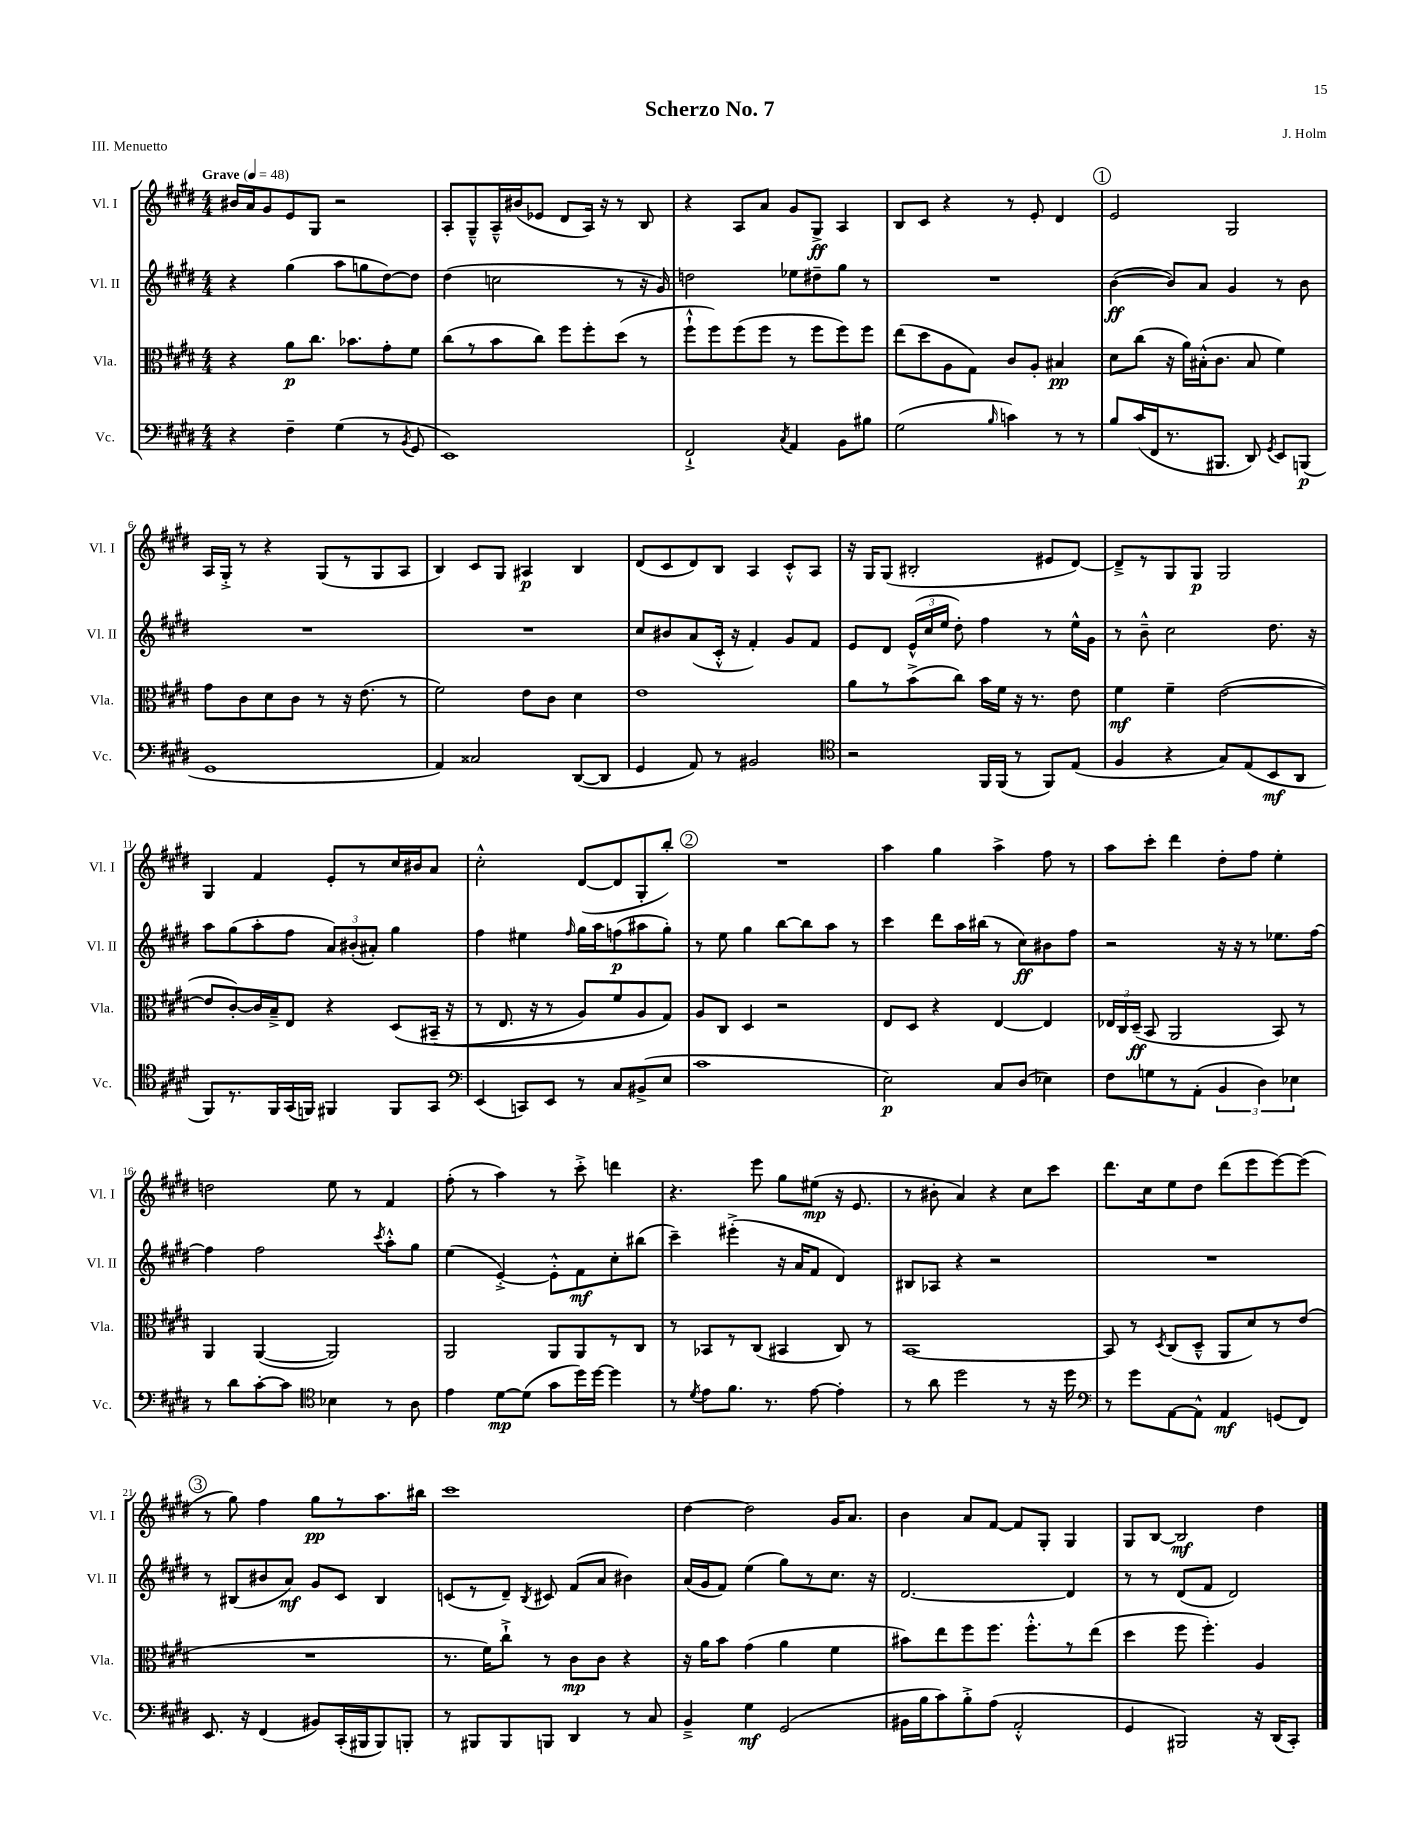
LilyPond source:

\header { title = "Scherzo No. 7" composer = "J. Holm" piece = "III. Menuetto" }
<<
\new StaffGroup <<
\new Staff = "s0" \with { instrumentName = "Vl. I" shortInstrumentName = "Vl. I" } {
    \clef treble \key e \major \numericTimeSignature \time 4/4 \tempo "Grave" 4 = 48
    \autoBeamOff bis'16[ a'16 gis'8 e'8 gis8] r2 |
    a8[-. gis8---^ a16---^ bis'16( ees'8] dis'8[ a16]) r16 r8 b8 |
    r4 a8[ a'8] gis'8[ gis8]->\ff a4 |
    b8[ cis'8] r4 r8 e'8-. dis'4 |
    \mark \markup { \circle "1" } e'2 gis2 |
    a16[ gis16]-.-> r8 r4 gis8[( r8 gis8 a8] |
    b4) cis'8[ gis8] ais4\p b4 |
    dis'8[( cis'8 dis'8) b8] a4 cis'8[-.-^ a8] |
    r16 gis16[ gis8]( bis2-. eis'8[ dis'8]~) |
    dis'8[---> r8 gis8 gis8]\p gis2 |
    gis4 fis'4 e'8[-. r8 cis''16 bis'16 a'8] |
    cis''2-.-^ dis'8[~( dis'8 gis8-. b''8]-.) |
    \mark \markup { \circle "2" } R1 |
    a''4 gis''4 a''4-> fis''8 r8 |
    a''8[ cis'''8]-. dis'''4 dis''8[-. fis''8] e''4-. |
    d''2 e''8 r8 fis'4 |
    fis''8-.( r8 a''4) r8 cis'''8-.-> d'''4 |
    r4. e'''8 gis''8[ eis''8]\mp( r16 e'8. |
    r8 bis'8-. a'4) r4 cis''8[ cis'''8] |
    dis'''8.[ cis''16 e''8 dis''8] dis'''8[( e'''8 e'''8~) e'''8]( |
    \mark \markup { \circle "3" } r8 gis''8) fis''4 gis''8[\pp r8 a''8. bis''16] |
    cis'''1 |
    dis''4~ dis''2 gis'16[ a'8.] |
    b'4 a'8[ fis'8]~ fis'8[ gis8]-. gis4 |
    gis8[ b8]~ b2\mf dis''4 \bar "|." |
}
\new Staff = "s1" \with { instrumentName = "Vl. II" shortInstrumentName = "Vl. II" } {
    \clef treble \key e \major \numericTimeSignature \time 4/4
    \autoBeamOff r4 gis''4( a''8[ g''8 dis''8~) dis''8] |
    dis''4( c''2 r8 r16 gis'16) |
    d''2 ees''8[ dis''8-- gis''8] r8 |
    R1 |
    \mark \markup { \circle "1" } b'4~\ff( b'8[) a'8] gis'4 r8 b'8 |
    R1 |
    R1 |
    cis''8[ bis'8 a'8( cis'16]-.-^ r16 fis'4-.) gis'8[ fis'8] |
    e'8[ dis'8] \tuplet 3/2 { e'16[-^( cis''16 e''16] } dis''8-.) fis''4 r8 e''16[-^ gis'16] |
    r8 b'8---^ cis''2 dis''8. r16 |
    a''8[ gis''8( a''8-. fis''8] \tuplet 3/2 { a'8[) bis'8-.( ais'8]-.) } gis''4 |
    fis''4 eis''4 \grace { fis''16 } gis''16[ a''16 f''8\p( ais''8 gis''8]-.) |
    \mark \markup { \circle "2" } r8 e''8 gis''4 b''8[~ b''8 a''8] r8 |
    cis'''4 dis'''8[ a''16 bis''16]( r8 cis''8[\ff) bis'8 fis''8] |
    r2 r16 r16 r8 ees''8.[ fis''16]~ |
    fis''4 fis''2 \acciaccatura { cis'''8 } a''8[-.-^ gis''8] |
    e''4( e'4~-.->) e'8[-.-^ fis'8\mf cis''8-. bis''8]( |
    cis'''4--) eis'''4-.->( r16 a'16[ fis'8] dis'4) |
    bis8[ aes8] r4 r2 |
    R1 |
    \mark \markup { \circle "3" } r8 bis8[( bis'8 a'8]\mf) gis'8[ cis'8] bis4 |
    c'8[( r8 dis'8]--) \acciaccatura { b8 } cis'8 fis'8[( a'8] bis'4) |
    a'16[( gis'16 fis'8]) e''4( gis''8[) r8 cis''8.] r16 |
    dis'2.~ dis'4 |
    r8 r8 dis'8[( fis'8] dis'2) \bar "|." |
}
\new Staff = "s2" \with { instrumentName = "Vla." shortInstrumentName = "Vla." } {
    \clef alto \key e \major \numericTimeSignature \time 4/4
    \autoBeamOff r4 a'8[\p cis''8.] bes'8.[ gis'8-. fis'8] |
    cis''8[( r8 b'8 cis''8]) fis''8[ fis''8-. dis''8]( r8 |
    fis''8[-!-^ fis''8) fis''8( fis''8] r8 fis''8[ fis''8) fis''8] |
    e''8[( dis''8 a8 gis8]) cis'8[ a8]-. bis4\pp |
    \mark \markup { \circle "1" } dis'8[ cis''8]( r16 a'16[) bis16-.-^( cis'8.] bis8 fis'4) |
    gis'8[ cis'8 dis'8 cis'8] r8 r16 e'8.( r8 |
    fis'2) e'8[ cis'8] dis'4 |
    e'1 |
    a'8[ r8 b'8->( cis''8]) b'16[ fis'16] r16 r8. e'8 |
    fis'4\mf fis'4-- e'2~( |
    e'8[ cis'8~-.) cis'16 b16---> e8] r4 dis8[\( bis,16]--( r16 |
    r8 e8. r16 r8 a8[) fis'8 a8 gis8]\) |
    \mark \markup { \circle "2" } a8[ cis8] dis4 r2 |
    e8[ dis8] r4 e4~ e4 |
    \tuplet 3/2 { ees16[ cis16 dis16]--\ff( } b,8 a,2 b,8) r8 |
    a,4 a,4~( a,2) |
    a,2 a,8[ a,8 r8 cis8] |
    r8 bes,8[ r8 cis8]( bis,4 cis8) r8 |
    b,1~ |
    b,8 r8 \acciaccatura { dis8 } cis8[( dis8]---^ a,8[ dis'8) r8 e'8]( |
    \mark \markup { \circle "3" } R1 |
    r8. fis'16[) cis''8]-!-> r8 cis'8[\mp cis'8] r4 |
    r16 a'16[ b'8] gis'4( a'4 fis'4 |
    bis'8[) e''8 fis''8 fis''8.] fis''8.[-.-^ r8 e''8]( |
    dis''4 fis''8 fis''4.-.) a4 \bar "|." |
}
\new Staff = "s3" \with { instrumentName = "Vc." shortInstrumentName = "Vc." } {
    \clef bass \key e \major \numericTimeSignature \time 4/4
    \autoBeamOff r4 fis4-- gis4( r8 \acciaccatura { b,8 } gis,8 |
    e,1) |
    fis,2-!-> \acciaccatura { cis8 } a,4 b,8[ bis8] |
    gis2( \grace { b16 } c'4) r8 r8 |
    \mark \markup { \circle "1" } b8[ cis'16( fis,16 r8. bis,,8.] dis,8) \acciaccatura { gis,8 } e,8[ b,,8]\p( |
    gis,1 |
    a,4) cisis2 dis,8[~( dis,8] |
    gis,4 a,8) r8 bis,2 |
    \clef tenor r2 fis,16[ fis,16]( r8 fis,8[) e8]( |
    fis4 r4 gis8[) e8( b,8\mf a,8] |
    fis,8[) r8. fis,16 gis,16( f,16]) fis,4 fis,8[ gis,8] |
    \clef bass e,4( c,8[) e,8] r8 cis8[ bis,8->( e8] |
    \mark \markup { \circle "2" } cis'1 |
    e2\p) cis8[ dis8]( ees4) |
    fis8[ g8 r8 a,8]-.( \tuplet 3/2 { b,4 dis4) ees4 } |
    r8 dis'8[ cis'8~-. cis'8] \clef tenor bes4 r8 a8 |
    e'4 dis'8[~\mp dis'8]( gis'8[ dis''16) dis''16]~ dis''4 |
    r8 \acciaccatura { dis'8 } e'8[ fis'8.] r8. e'8~ e'4-. |
    r8 a'8 dis''2 r8 r16 dis''16 |
    \clef bass r8 gis'8[ a,8~ a,8]-^ a,4\mf g,8[( fis,8]) |
    \mark \markup { \circle "3" } e,8. r16 fis,4( bis,8[) cis,16-.( bis,,16 bis,,8) b,,8]-. |
    r8 bis,,8[ bis,,8 b,,8] dis,4 r8 cis8 |
    b,4---> gis4\mf gis,2( |
    bis,16[ b16 cis'8) b8-.-> a8]( a,2-.-^ |
    gis,4 bis,,2) r16 dis,16[( cis,8]-.) \bar "|." |
}
>>
>>
